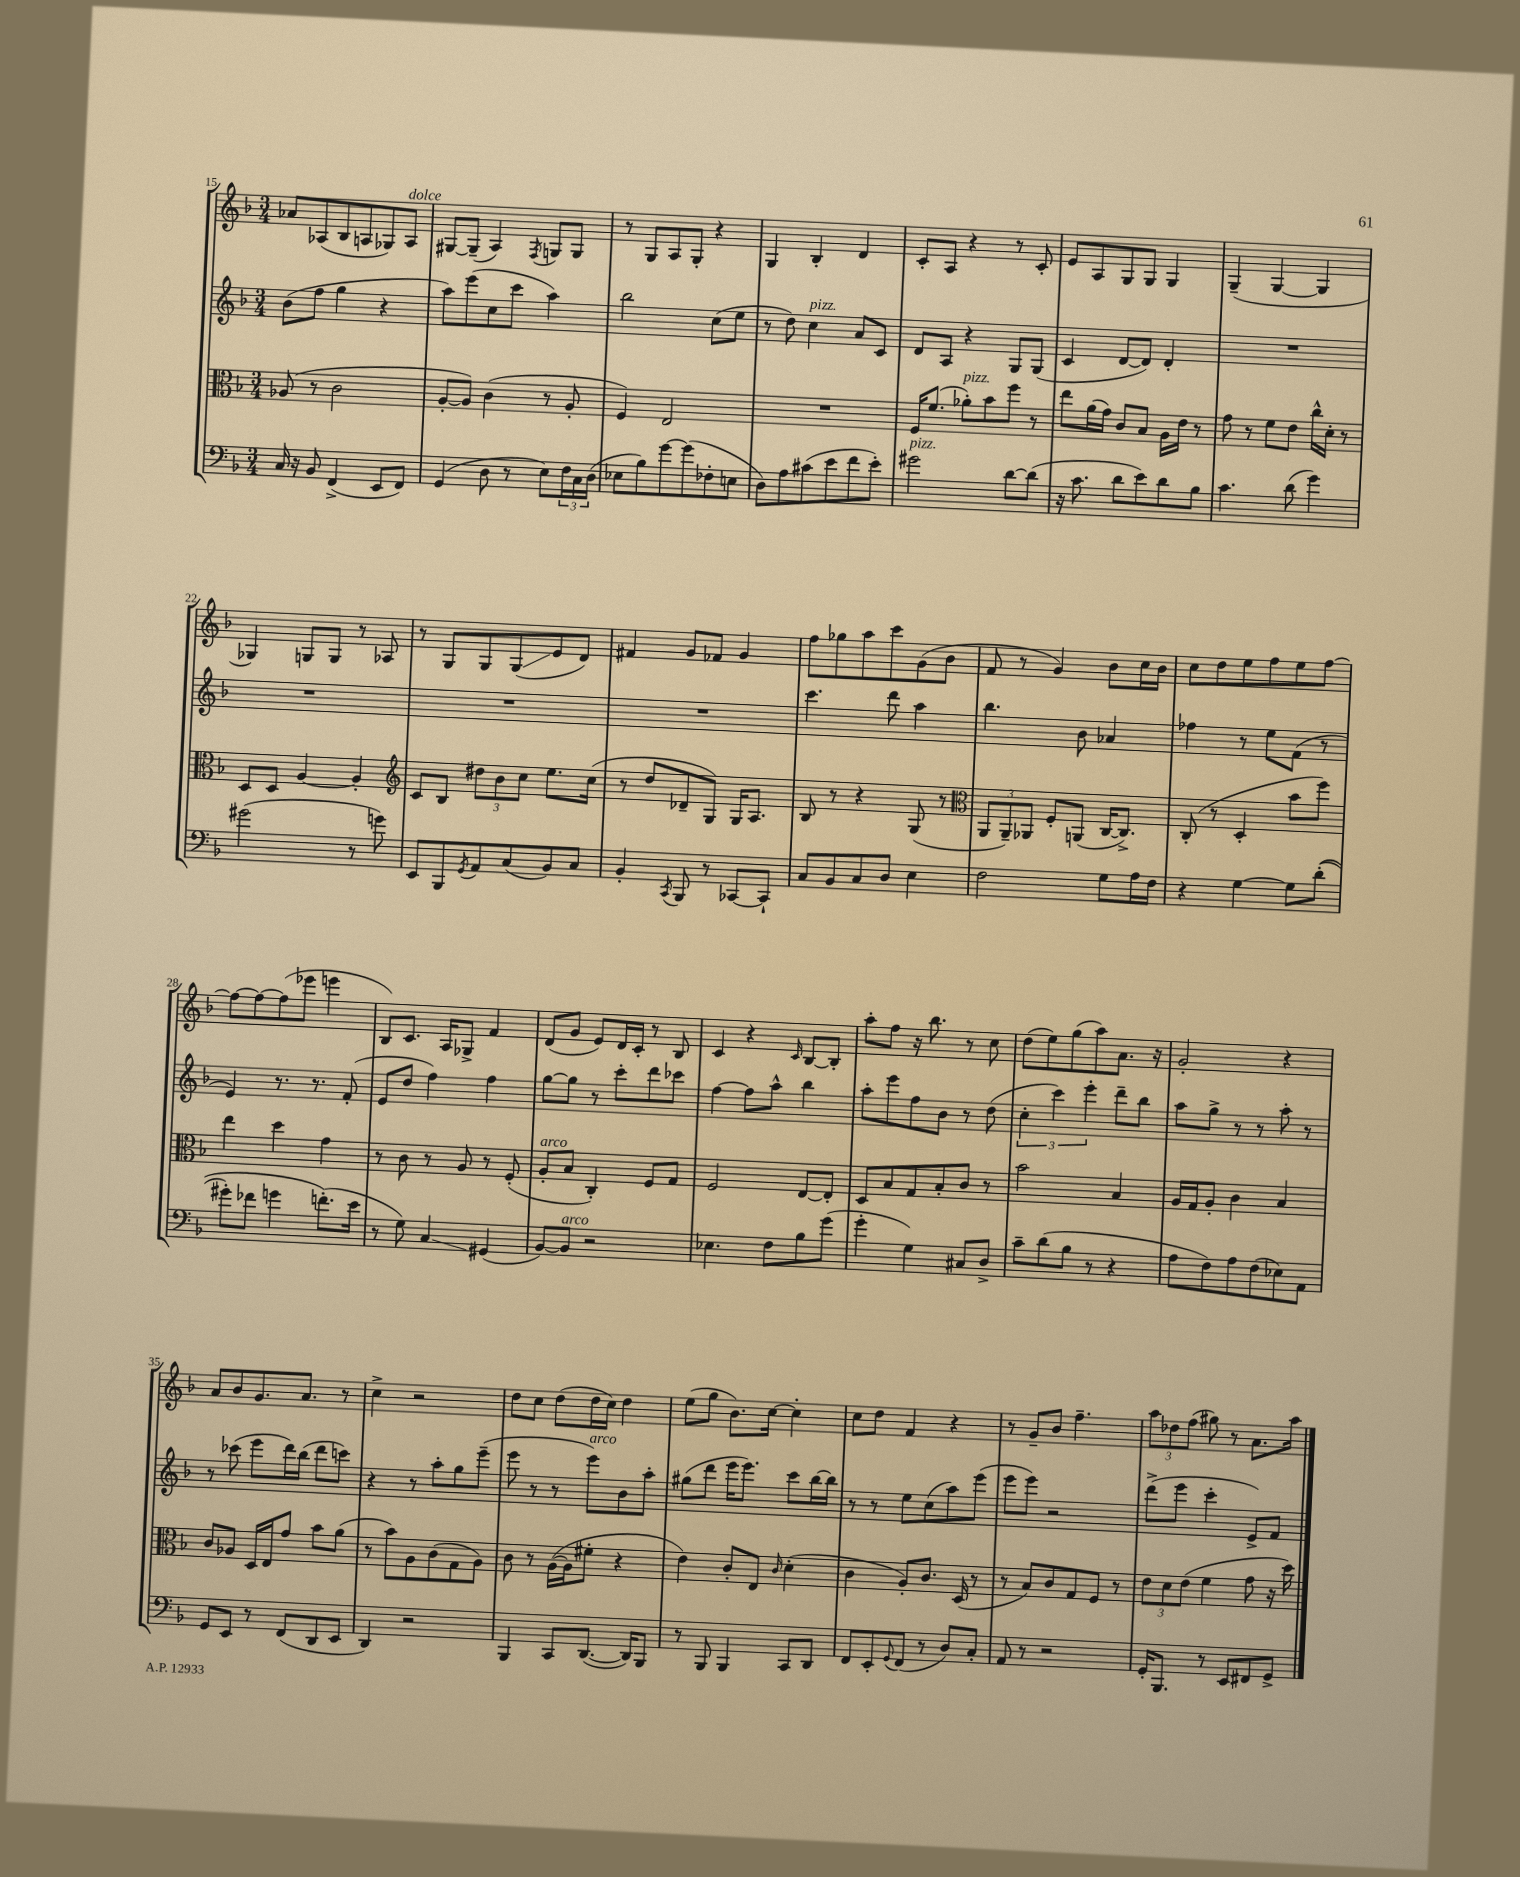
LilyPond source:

<<
\new StaffGroup <<
\new Staff = "s0" {
    \clef treble \key f \major \numericTimeSignature \time 3/4
    aes'8 aes8( bes8 a8 ges8) a8^\markup { \italic "dolce" } |
    gis8~ gis8--( a4) \acciaccatura { f8 } g8 g8 |
    r8 g8 a8 g8-. r4 |
    g4 bes4-. d'4 |
    c'8-. a8 r4 r8 c'8-. |
    e'8 a8 g8 g8 g4 |
    g4--( g4~ g4 |
    ges4) g8 g8 r8 aes8 |
    r8 g8 g8 g8\glissando( e'8 d'8) |
    fis'4 g'8 fes'8 g'4 |
    f''8 ges''8 a''8 c'''8 g'8( bes'8 |
    f'8 r8 g'4) bes'8 c''16 bes'16 |
    c''8 d''8 e''8 f''8 e''8 f''8~ |
    f''8~ f''8~ f''8( ees'''8 e'''4 |
    bes8) c'8. a16 ges8-> f'4 |
    d'8( g'8 e'8) d'16 c'16-. r8 bes8 |
    c'4 r4 \grace { c'16 } bes8~ bes8-. |
    a''8-. f''8 r16 bes''8. r8 c''8 |
    d''8( e''8) g''8( a''8) a'8. r16 |
    g'2-. r4 |
    a'8 bes'8 g'8. a'8. r8 |
    c''4-> r2 |
    d''8 c''8 d''8( d''16 c''16) d''4 |
    e''8( g''8 bes'8.) c''16~ c''4-. |
    c''8 d''8 f'4 r4 |
    r8 g'8-- bes'8 f''4.-- |
    \tuplet 3/2 { a''8 des''8 f''8( } gis''8) r8 a'8. a''16 \bar "|." |
}
\new Staff = "s1" {
    \clef treble \key f \major \numericTimeSignature \time 3/4
    bes'8( f''8 g''4 r4 |
    a''8) e'''8( c''8 c'''8 a''4) |
    bes''2 c''8( e''8 |
    r8 d''8) c''4^\markup { \italic "pizz." } a'8 c'8 |
    d'8 a8 r4 g8 g8( |
    c'4 d'8~ d'8) d'4-. |
    R2. |
    R2. |
    R2. |
    R2. |
    c'''4. d'''8 a''4 |
    bes''4. bes'8 aes'4 |
    fes''4 r8 e''8 f'8( r8 |
    e'4) r8. r8. f'8-.( |
    e'8 d''8 f''4) f''4 |
    g''8~ g''8 r8 c'''8-. d'''8 ces'''8 |
    f''4~ f''8 a''8-^ bes''4 |
    a''8-. e'''8 f''8 bes'8 r8 d''8( |
    \tuplet 3/2 { c''4-. c'''4) e'''4-. } d'''8-- bes''8 |
    a''8 g''8-> r8 r8 a''8-. r8 |
    r8 ces'''8( e'''8 d'''16) bes''16( d'''8 c'''8) |
    r4 r8 a''8-. g''8 e'''8--( |
    e'''8 r8 r8 e'''8^\markup { \italic "arco" }) bes'8 a''8-. |
    gis''8( d'''8 e'''16 e'''8.) c'''8 bes''16~ bes''16 |
    r8 r8 e''8 c''8( a''8) e'''8( |
    e'''8 e'''8) r2 |
    d'''8->( e'''8 c'''4-. e'8->) f'8 \bar "|." |
}
\new Staff = "s2" {
    \clef alto \key f \major \numericTimeSignature \time 3/4
    aes8( r8 c'2 |
    a8~-. a8) c'4( r8 a8-. |
    f4) e2 |
    R2. |
    f16 f'8.( aes'8-.^\markup { \italic "pizz." }) bes'8 f''8 r8 |
    e''8 a'16( g'16) c'8 bes8 a16 e'16 r8 |
    g'8 r8 f'8 e'8 c''16-^ d'16-. r8 |
    d8 d8 a4~ a4-. |
    \clef treble c'8 bes8 \tuplet 3/2 { dis''8 bes'8 c''8 } e''8. c''16( |
    r8 d''8 des'8-- g8) g16 a8. |
    bes8 r8 r4 g8( r8 |
    \clef alto \tuplet 3/2 { a,8 a,8--) aes,8 } f8-. a,8( c16~ c8.->) |
    c8-.( r8 d4-. bes'8 f''8) |
    e''4 d''4 g'4 |
    r8 c'8 r8 a8 r8 f8-.( |
    a8-.^\markup { \italic "arco" } bes8 c4-.) f8 g8 |
    f2 e8~ e8-. |
    d8 bes8 g8 bes8-. c'8 r8 |
    bes'2 bes4 |
    a16 g16 a8-. c'4 bes4 |
    c'8 aes8 d16 e16 g'8 bes'8 a'8( |
    r8 bes'8) a8 c'8( g8 a8) |
    c'8 r8 a16~( a16 fis'8-. r4 |
    e'4) c'8-. e8 \grace { c'16 } d'4-.( |
    c'4 a8-.) c'8. d16( r8 |
    r8 bes8) c'8 g8 f8 r8 |
    \tuplet 3/2 { e'8 d'8 e'8( } f'4 g'8 r16 d''16) \bar "|." |
}
\new Staff = "s3" {
    \clef bass \key f \major \numericTimeSignature \time 3/4
    c16 r16 bes,8 f,4->( e,8 f,8) |
    g,4( d8 r8 e8) \tuplet 3/2 { f16 c16 d16( } |
    ees8 bes8) g'8~ g'8( fes8-. e8 |
    d8) a8 cis'8( e'8 f'8 e'8-.) |
    gis'2^\markup { \italic "pizz." } d'8~ d'8( |
    r16 c'8. d'8 e'8) d'8 bes8 |
    c'4. d'8( g'4) |
    gis'2( r8 g'8) |
    e,8 bes,,8 \acciaccatura { g,8 } a,8 c8( bes,8) c8 |
    bes,4-. \acciaccatura { c,8 } bes,,8 r8 ces,8~ ces,8-! |
    c8 bes,8 c8 d8 e4 |
    f2 g8 a16 f16 |
    r4 g4~ g8 d'8-.(\( |
    gis'8-.) fes'8 g'4 f'8.-.(\) e'16 |
    r8 g8) c4\glissando gis,4( |
    bes,8~) bes,8^\markup { \italic "arco" } r2 |
    ees4. f8 bes8 g'8( |
    g'4-. g4) cis8 d8-> |
    c'8-- d'8( bes8 r8 r4 |
    a8 f8) a8 f8( ees8) a,8 |
    g,8 e,8 r8 f,8( d,8 e,8 |
    d,4) r2 |
    bes,,4 c,8 d,8.~( d,16) bes,,8 |
    r8 bes,,8 bes,,4 c,8 d,8 |
    f,8 e,8-. \appoggiatura { g,8 } f,8( r8 d8) c8-. |
    a,8 r8 r2 |
    g,16-. bes,,8. r8 e,8 fis,8 g,8-> \bar "|." |
}
>>
>>
\layout { \context { \Score currentBarNumber = #15 } }
